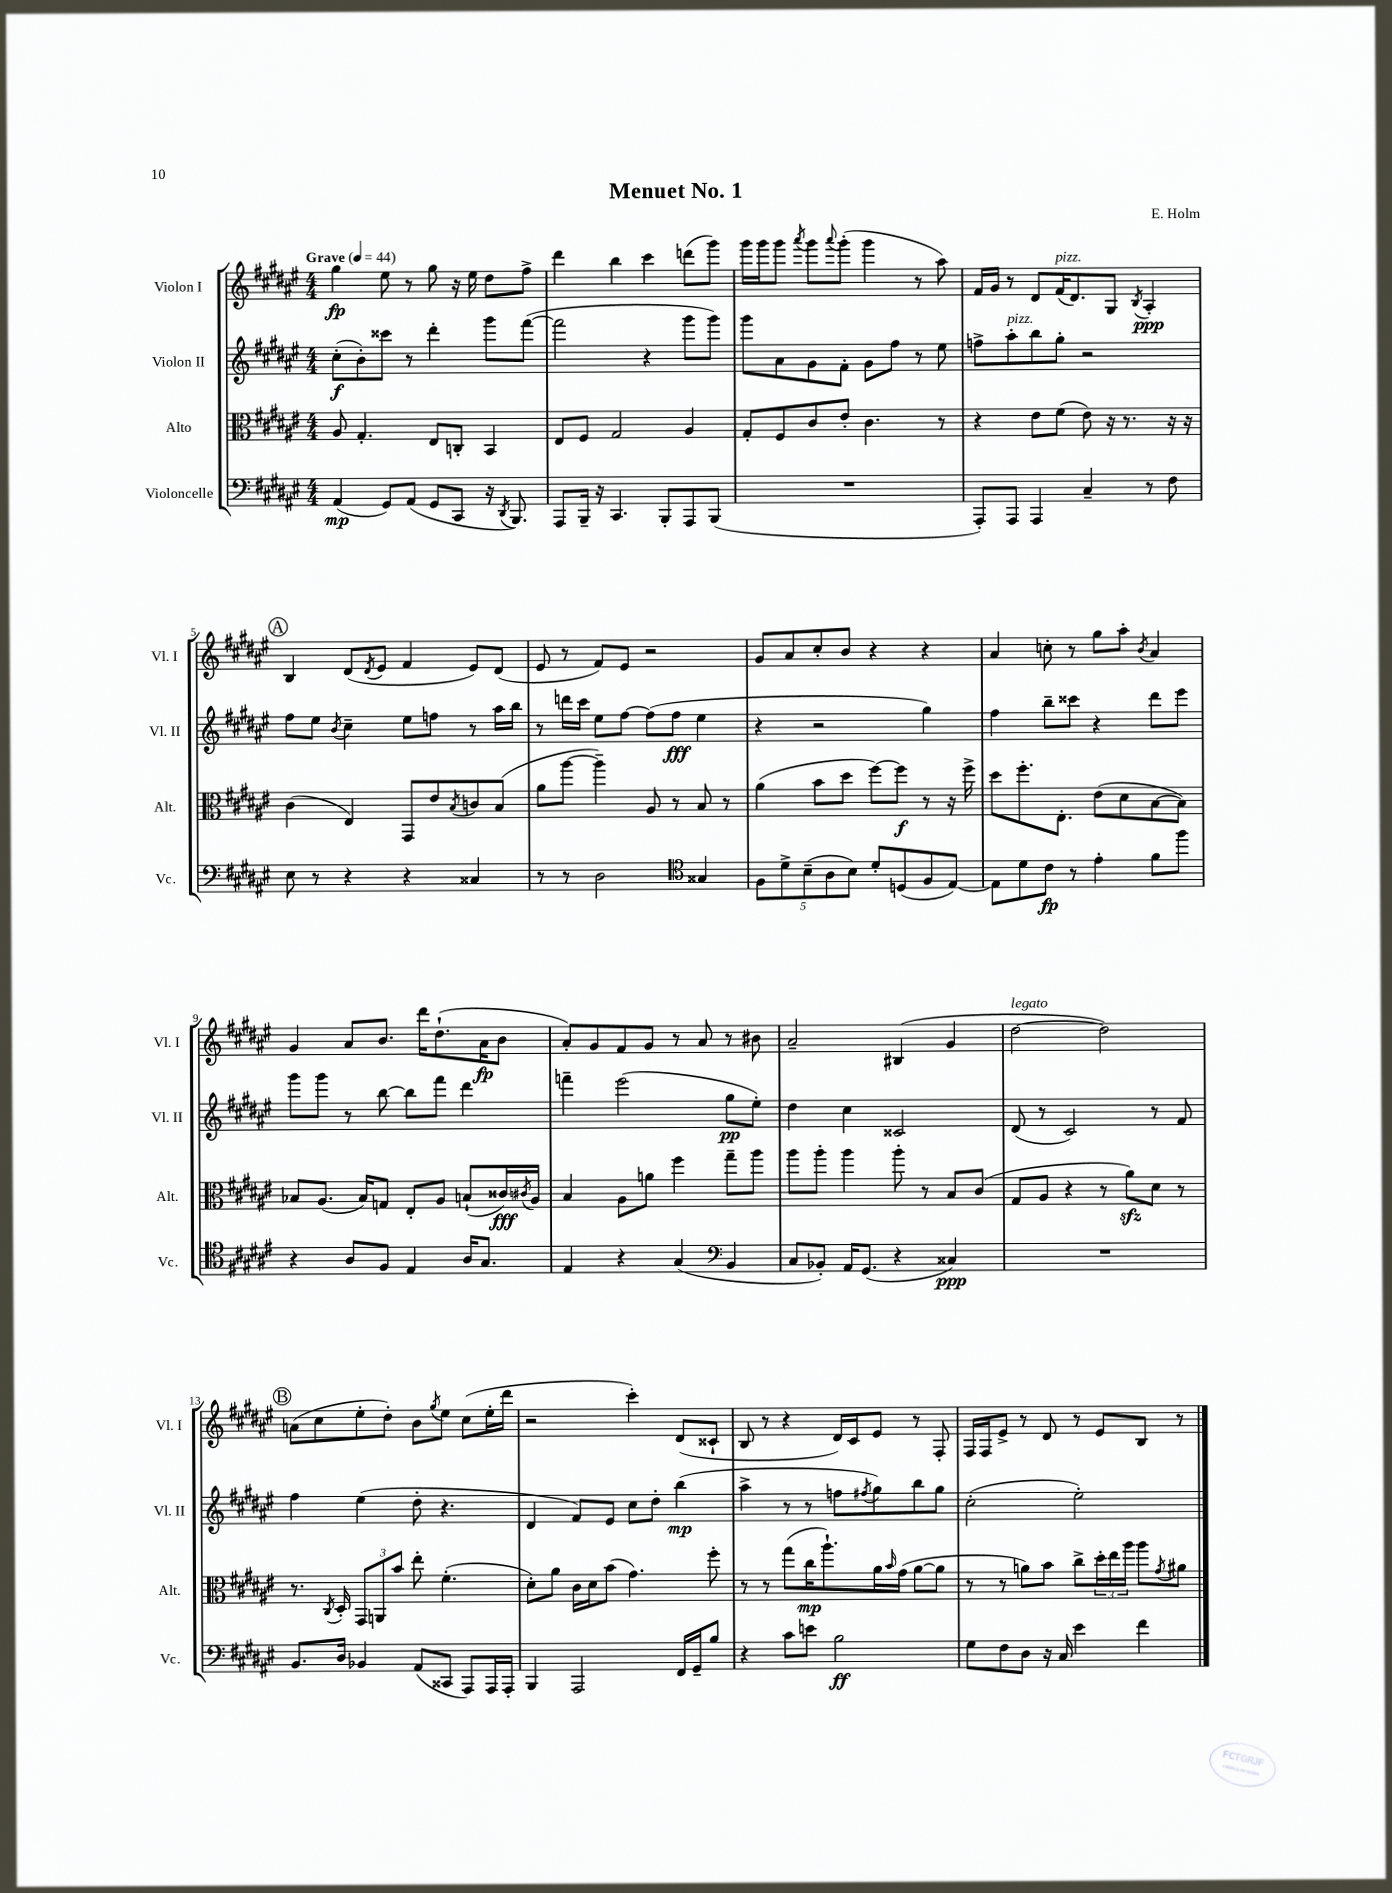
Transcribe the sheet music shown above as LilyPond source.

\header { title = "Menuet No. 1" composer = "E. Holm" }
<<
\new StaffGroup <<
\new Staff = "s0" \with { instrumentName = "Violon I" shortInstrumentName = "Vl. I" } {
    \clef treble \key fis \major \numericTimeSignature \time 4/4 \tempo "Grave" 4 = 44
    gis''4\fp eis''8 r8 gis''8 r16 eis''16 dis''8 fis''8-> |
    dis'''4 b''4 cis'''4 d'''8( gis'''8) |
    gis'''16 gis'''16 gis'''8 \acciaccatura { ais'''8 } gis'''8 \appoggiatura { ais'''8 } gis'''8-.( gis'''4 r8 ais''8) |
    fis'16 gis'16 r8 dis'8 fis'16^\markup { \italic "pizz." }( dis'8.) gis8 \acciaccatura { b8 } ais4-.\ppp |
    \mark \markup { \circle "A" } b4 dis'8( \acciaccatura { dis'8 } eis'8 fis'4 eis'8) dis'8( |
    eis'8 r8 fis'8) eis'8 r2 |
    gis'8 ais'8 cis''8-. b'8 r4 r4 |
    ais'4 c''8-. r8 gis''8 ais''8-. \acciaccatura { b'8 } ais'4 |
    gis'4 ais'8 b'8. dis'''16 dis''8.-!( ais'16\fp b'8 |
    ais'8-.) gis'8 fis'8 gis'8 r8 ais'8 r8 bis'8 |
    ais'2-- bis4( gis'4 |
    dis''2~^\markup { \italic "legato" } dis''2) |
    \mark \markup { \circle "B" } a'8( cis''8 eis''8-. dis''8-.) b'8 \acciaccatura { gis''8 } eis''8 cis''8( eis''16-. dis'''16 |
    r2 cis'''4-.) dis'8( cisis'8-! |
    b8 r8 r4 dis'16) cis'16 eis'8 r8 fis8-. |
    fis16 fis16 eis'8-> r8 dis'8 r8 eis'8 b8 r8 \bar "|." |
}
\new Staff = "s1" \with { instrumentName = "Violon II" shortInstrumentName = "Vl. II" } {
    \clef treble \key fis \major \numericTimeSignature \time 4/4
    cis''8-.\f( b'8-.) cisis'''8 r8 dis'''4-. gis'''8 fis'''8~( |
    fis'''2 r4 gis'''8 gis'''8) |
    gis'''8 ais'8 gis'8 fis'8-. gis'8 fis''8 r8 eis''8 |
    f''8-> ais''8-.^\markup { \italic "pizz." } b''8 gis''8-. r2 |
    \mark \markup { \circle "A" } fis''8 eis''8 \acciaccatura { b'8 } cis''4-- eis''8 f''8 r8 ais''16 b''16 |
    r8 d'''16 cis'''16 eis''8 fis''8~ fis''8( fis''8\fff eis''4 |
    r4 r2 gis''4) |
    fis''4 b''8-- cisis'''8 r4 dis'''8 eis'''8 |
    gis'''8 gis'''8 r8 b''8~ b''8 fis'''8 dis'''4 |
    f'''4-- eis'''2( gis''8\pp eis''8-.) |
    dis''4 cis''4 cisis'2 |
    dis'8( r8 cis'2) r8 fis'8 |
    \mark \markup { \circle "B" } fis''4 eis''4( dis''8-. r4. |
    dis'4 fis'8) eis'8 cis''8 dis''8-. b''4\mp( |
    ais''4-> r8 r8 f''8 \acciaccatura { fis''8 } gis''8) b''8 gis''8 |
    cis''2-.( eis''2-.) \bar "|." |
}
\new Staff = "s2" \with { instrumentName = "Alto" shortInstrumentName = "Alt." } {
    \clef alto \key fis \major \numericTimeSignature \time 4/4
    ais8 gis4.-. eis8 c8-. b,4 |
    eis8 fis8 gis2 ais4 |
    gis8-. fis8 cis'8 eis'8-. cis'4. r8 |
    r4 eis'8 fis'8( eis'8) r16 r8. r16 r16 |
    \mark \markup { \circle "A" } cis'4( eis4) gis,8 eis'8 \acciaccatura { b8 } c'8 b8( |
    ais'8 ais''8~ ais''4--) ais8 r8 b8 r8 |
    ais'4( b'8 dis''8 fis''8~) fis''8\f r8 r16 fis''16-> |
    dis''8 fis''8.-. eis8.-. eis'8( dis'8 b8~ b8) |
    bes8 ais8.( bes16) g8 eis8-. ais8 b8-!( cisis'16\fff) \acciaccatura { cis'8 } ais16 |
    b4 ais8 a'8 fis''4 gis''8-- ais''8 |
    ais''8 ais''8-. ais''4 ais''8-. r8 b8 cis'8( |
    gis8 ais8 r4 r8 ais'8\sfz) dis'8 r8 |
    \mark \markup { \circle "B" } r8. \acciaccatura { cis8 } dis16-. \tuplet 3/2 { gis,8 a,8 b'8 } eis''8-. fis'4.-.( |
    dis'8-.) ais'8 cis'16 dis'16 b'8( gis'4.) fis''8-. |
    r8 r8 gis''8( cis''16\mp ais''8.-!) ais'16 \grace { b'16 } gis'16( ais'8~ ais'8 |
    r8 r8 a'8) b'8 cis''8-> \tuplet 3/2 { dis''16-. eis''16 ais''16 } ais''8 \acciaccatura { gis'8 } ais'8 \bar "|." |
}
\new Staff = "s3" \with { instrumentName = "Violoncelle" shortInstrumentName = "Vc." } {
    \clef bass \key fis \major \numericTimeSignature \time 4/4
    ais,4\mp( gis,8) ais,8( gis,8 cis,8 r16 \acciaccatura { dis,8 } b,,8.) |
    ais,,8 b,,16-- r16 cis,4. b,,8-. ais,,8 b,,8( |
    R1 |
    ais,,8-.) ais,,8 ais,,4 cis4-- r8 fis8 |
    \mark \markup { \circle "A" } eis8 r8 r4 r4 cisis4 |
    r8 r8 dis2 \clef tenor gisis4 |
    \tuplet 5/4 { fis8 dis'8-> b8--( ais8 b8) } dis'8-. d8( fis8 eis8~) |
    eis8 dis'8 cis'8\fp r8 eis'4-. fis'8 fis''8 |
    r4 ais8 fis8 eis4 ais16 gis8. |
    eis4 r4 gis4( \clef bass b,4 |
    cis8 bes,8-.) ais,16 gis,8.( r4 cisis4\ppp) |
    R1 |
    \mark \markup { \circle "B" } b,8. dis16 bes,4 ais,8( cisis,8 ais,,8) ais,,16 ais,,16-. |
    b,,4 ais,,2 fis,16 gis,16-- b8 |
    r4 cis'8 e'8 b2\ff |
    gis8 fis8 dis8 r16 cis16 eis'4 fis'4 \bar "|." |
}
>>
>>
